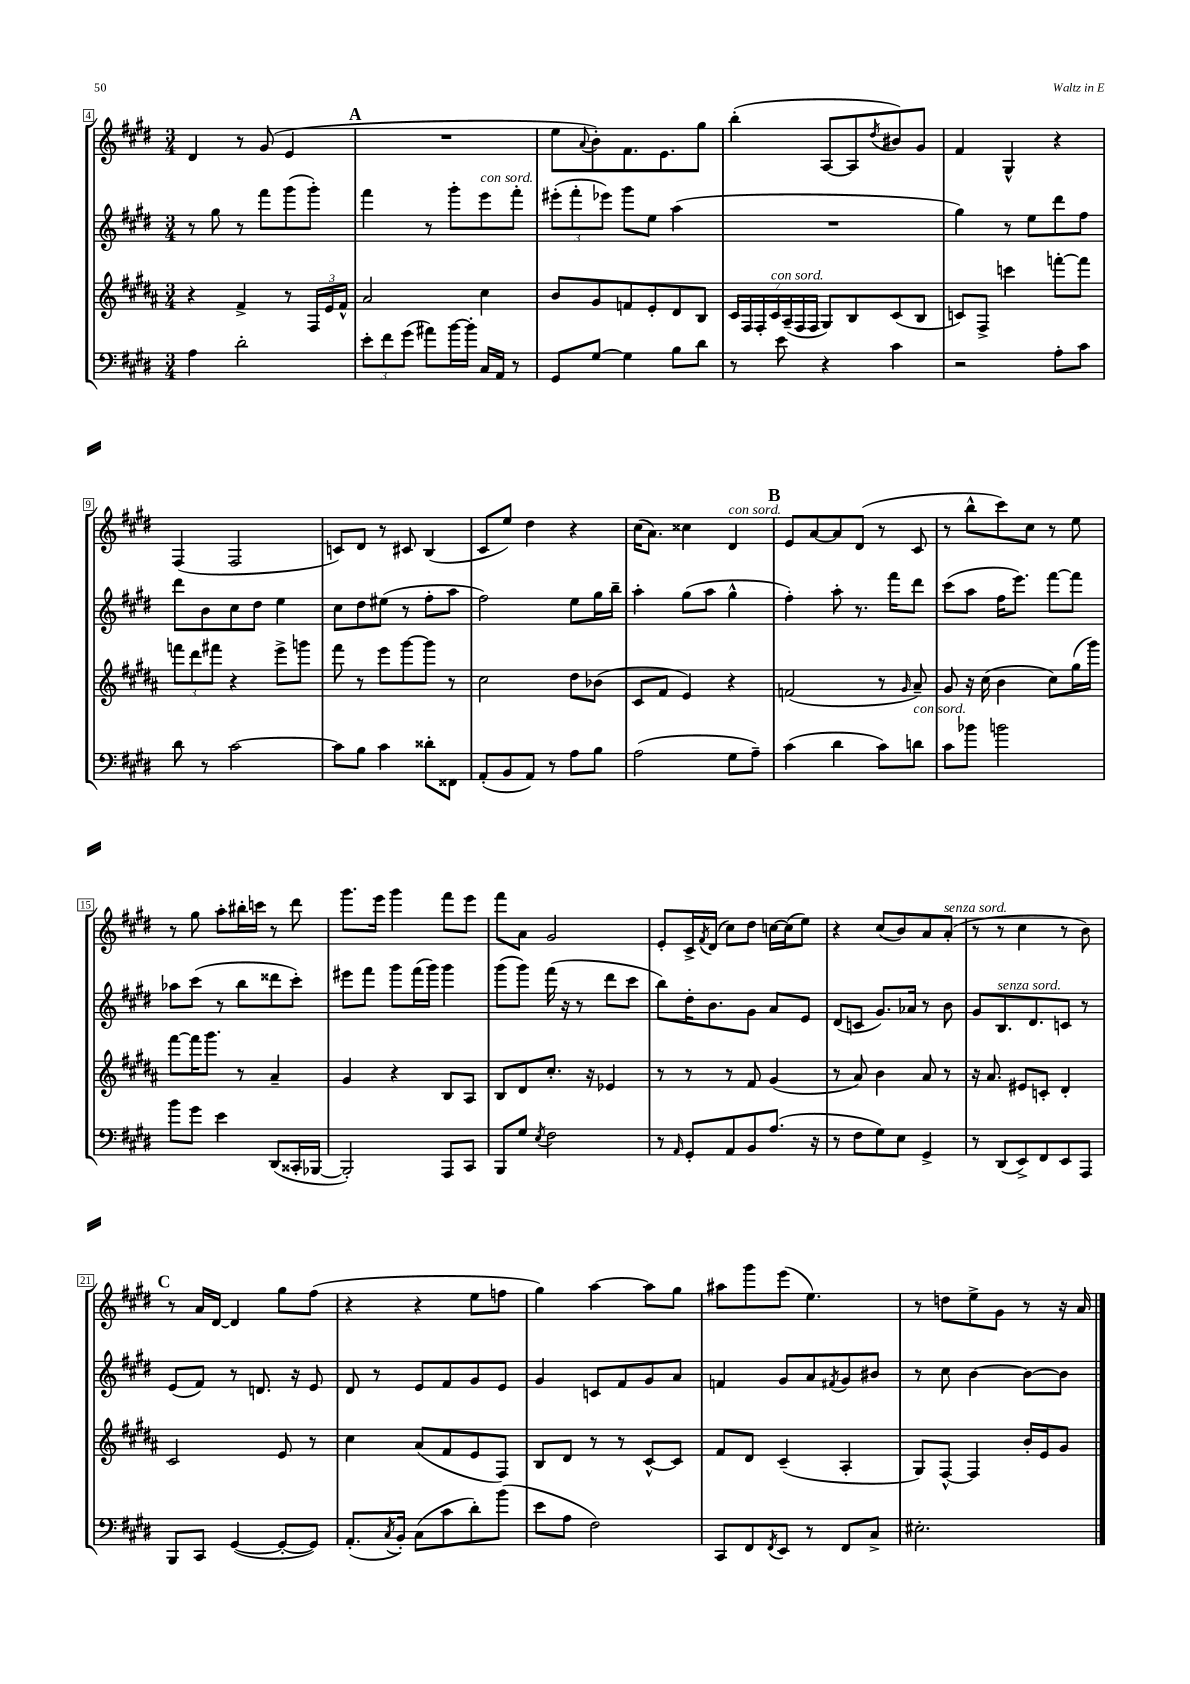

**kern	**kern	**kern	**kern
*staff4	*staff3	*staff2	*staff1
*clefF4	*clefG2	*clefG2	*clefG2
*k[f#c#g#d#]	*k[f#c#g#d#a#]	*k[f#c#g#d#]	*k[f#c#g#d#]
*M3/4	*M3/4	*M3/4	*M3/4
4A\	4r	8r	4d#/
.	.	8gg#\	.
2d#'\	4f#^/	8r	8r
.	.	8fff#\L	(8g#/
.	8r	(8ggg#\	4e/
.	24F#/LL	8ggg#'\J)	.
.	24e/	.	.
.	24f#^^/JJ	.	.
=	=	=	=
12e'\L	2a#/	4fff#\	2.r
12f#\	.	.	.
(12g#\J	.	.	.
8a#\L)	.	8r	.
[16b\L	.	8ggg#'\L	.
16b'\]JJ	.	.	.
16C#/LL	4cc#\	8eee\	.
16AA/JJ	.	.	.
8r	.	8fff#'\J	.
=	=	=	=
8GG#/L	8b/L	(12eee#'\L	8ee\L
.	.	12fff#'\	.
.	.	.	8qqa/
[8G#/J	8g#/	.	8b'\)
.	.	12eee-\J)	.
4G#\]	8f/	8ggg#\L	8.f#\
.	8e'/	8ee\J	.
.	.	.	8.e\
8B\L	8d#/	(4aa\	.
8d#\J	8B/J	.	8gg#\J
=	=	=	=
8r	28c#/LL	2.r	(4bb'\
.	28F#/	.	.
.	28F#'/	.	.
.	28c#/	.	.
8e\	.	.	.
.	(28A#~/	.	.
.	28F#/	.	.
.	28F#/JJ	.	.
4r	8G#/L)	.	[8A/L
.	8B/	.	8A/]
.	.	.	8qdd#/
4c#\	(8c#/	.	8b#/)
.	8B/J	.	8g#/J
=	=	=	=
2r	8c/L)	4gg#\)	4f#/
.	8F#^/J	.	.
.	4ccc\	8r	4G#^^/
.	.	8ee\L	.
8A'\L	[8fff'\L	8ddd#\	4r
8c#\J	8fff\]J	8ff#\J	.
=	=	=	=
8d#\	12fff\L	8ddd#\L	(4F#/
.	12ddd#\	.	.
8r	.	8b\	.
.	12fff#\J	.	.
[2c#\	4r	8cc#\	2F#/
.	.	8dd#\J	.
.	8eee^\L	4ee\	.
.	8ggg\J	.	.
=	=	=	=
8c#\]L	8fff#\	8cc#\L	8c/L)
8B\J	8r	8dd#\	8d#/J
4c#\	8eee\L	(8ee#\J	8r
.	[8ggg#\	8r	8c#/
8d##'\L	8ggg#\]J	8ff#'\L	(4B/
8FF##\J	8r	8aa\J	.
=	=	=	=
(8AA'/L	2cc#\	2ff#\)	8c#/L
8BB/	.	.	8ee/J)
8AA/J)	.	.	4dd#\
8r	.	.	.
8A\L	8dd#\L	8ee\L	4r
8B\J	(8b-\J	16gg#\L	.
.	.	16bb~\JJ	.
=	=	=	=
(2A\	8c#/L	4aa'\	(16cc#\LK
.	.	.	8.a\J)
.	8f#/J	.	.
.	4e/)	(8gg#\L	4cc##\
.	.	8aa\J	.
8G#\L	4r	4gg#^^\	4d#/
8A~\J)	.	.	.
=	=	=	=
(4c#\	(2f/	4ff#'\)	8e/L
.	.	.	[8a/
4d#\	.	8aa'\	8a/]
.	.	8.r	(8d#/J
8c#\L)	8r	.	8r
.	.	16fff#\LK	.
.	16qqg#/	.	.
8d\J	8a#~/)	8ddd#\J	8c#/
=	=	=	=
8c#\L	8g#/	(8ccc#\L	8r
8b-\J	16r	8aa\J	8bb^^\L
.	(16cc#\	.	.
2b\	4b\	16ff#\LK	8ccc#\)
.	.	8.eee\J)	.
.	.	.	8cc#\J
.	8cc#\L)	[8fff#\L	8r
.	(16gg#\L	8fff#\]J	8ee\
.	16ggg#\JJ)	.	.
=	=	=	=
8b\L	[8fff#\L	8aa-\L	8r
8g#\J	16fff#\]K	(8ccc#\J	8gg#\
.	8.ggg#\J	.	.
4e\	.	8r	8aa'\L
.	8r	8bb\L	16bb#'\L
.	.	.	16ccc\JJ
(8DD#/L	4a#~/	8ddd##\	8r
16CC##'/L	.	8ccc#'\J)	8ddd#\
[16BBB-/JJ	.	.	.
=	=	=	=
2BBB-'/])	4g#/	8eee#\L	8.ggg#\L
.	.	8fff#\J	.
.	.	.	16eee\Jk
.	4r	8ggg#\L	4ggg#\
.	.	(16fff#\L	.
.	.	16ggg#\JJ)	.
8AAA/L	8B/L	4ggg#\	8fff#\L
8CC#/J	8A#/J	.	8eee\J
=	=	=	=
8BBB/L	8B/L	(8ggg#\L	8fff#\L
8G#/J	8d#/	8ggg#\J)	8a\J
8qE/	.	.	.
2F#\	8.cc#'/J	(16fff#\	2g#/
.	.	16r	.
.	.	8r	.
.	16r	.	.
.	4e-/	8ddd#\L	.
.	.	8ccc#\J	.
=	=	=	=
8r	8r	8bb\L)	8e'/L
16qqAA/	.	.	.
8GG#'/L	8r	16dd#'\K	16c#^/L
.	.	.	8qf#/
.	.	8.b\	(16d#/JJ
8AA/	8r	.	8cc#\L)
8BB/	8f#/	8g#\J	8dd#\J
(8.A/J	(4g#/	8a/L	[16cc\LL
.	.	.	(16cc\]J
.	.	8e/J	8ee\J)
16r	.	.	.
=	=	=	=
8r	8r	(8d#/L	4r
8F#\L	8a#/)	8c/J	.
8G#\)	4b\	8.g#/L)	(8cc#/L
8E\J	.	.	8b/)
.	.	16a-/Jk	.
4GG#^/	8a#/	8r	8a/
.	8r	8b\	(8a'/J
=	=	=	=
8r	16r	8g#/L	8r
.	8.a#/	.	.
(8DD#/L	.	8.B/	8r
8EE^/)	8e#/L	.	4cc#\
.	.	8.d#/	.
8FF#/	8c'/J	.	.
8EE/	4d#'/	8c/J	8r
8AAA/J	.	8r	8b\)
=	=	=	=
8BBB/L	2c#/	(8e/L	8r
8CC#/J	.	8f#/J)	16a/LL
.	.	.	[16d#/JJ
([4GG#/	.	8r	4d#/]
.	.	8.d/	.
8GG#'/_L	8e/	.	8gg#\L
.	.	16r	.
8GG#/]J)	8r	8e/	(8ff#\J
=	=	=	=
(8.AA'/L	4cc#\	8d#/	4r
.	.	8r	.
8qC#/	.	.	.
16BB'/Jk)	.	.	.
(8C#\L	(8a#/L	8e/L	4r
8c#\	8f#/	8f#/	.
8d#'\)	8e/	8g#/	8ee\L
(8b\J	8F#/J)	8e/J	8ff\J
=	=	=	=
8e\L	8B/L	4g#/	4gg#\)
8A\J	8d#/J	.	.
2F#\)	8r	8c/L	[4aa\
.	8r	8f#/	.
.	[8c#^^/L	8g#/	8aa\]L
.	8c#/]J	8a/J	8gg#\J
=	=	=	=
8CC#/L	8f#/L	4f/	8aa#\L
8FF#/	8d#/J	.	8ggg#\
8qFF#/	.	.	.
8EE/J	(4c#~/	8g#/L	(8eee\J
8r	.	8a/	4.ee\)
.	.	8qf#/	.
8FF#/L	4A#'/	8g#/	.
8C#^/J	.	8b#/J	.
=	=	=	=
2.E#'\	8G#/L)	8r	8r
.	[8F#^^/J	8cc#\	8dd\L
.	4F#/]	[4b\	8ee^\
.	.	.	8g#\J
.	16b'/LL	8b\_L	8r
.	16e/J	.	.
.	8g#/J	8b\]J	16r
.	.	.	16a/
==	==	==	==
*-	*-	*-	*-
